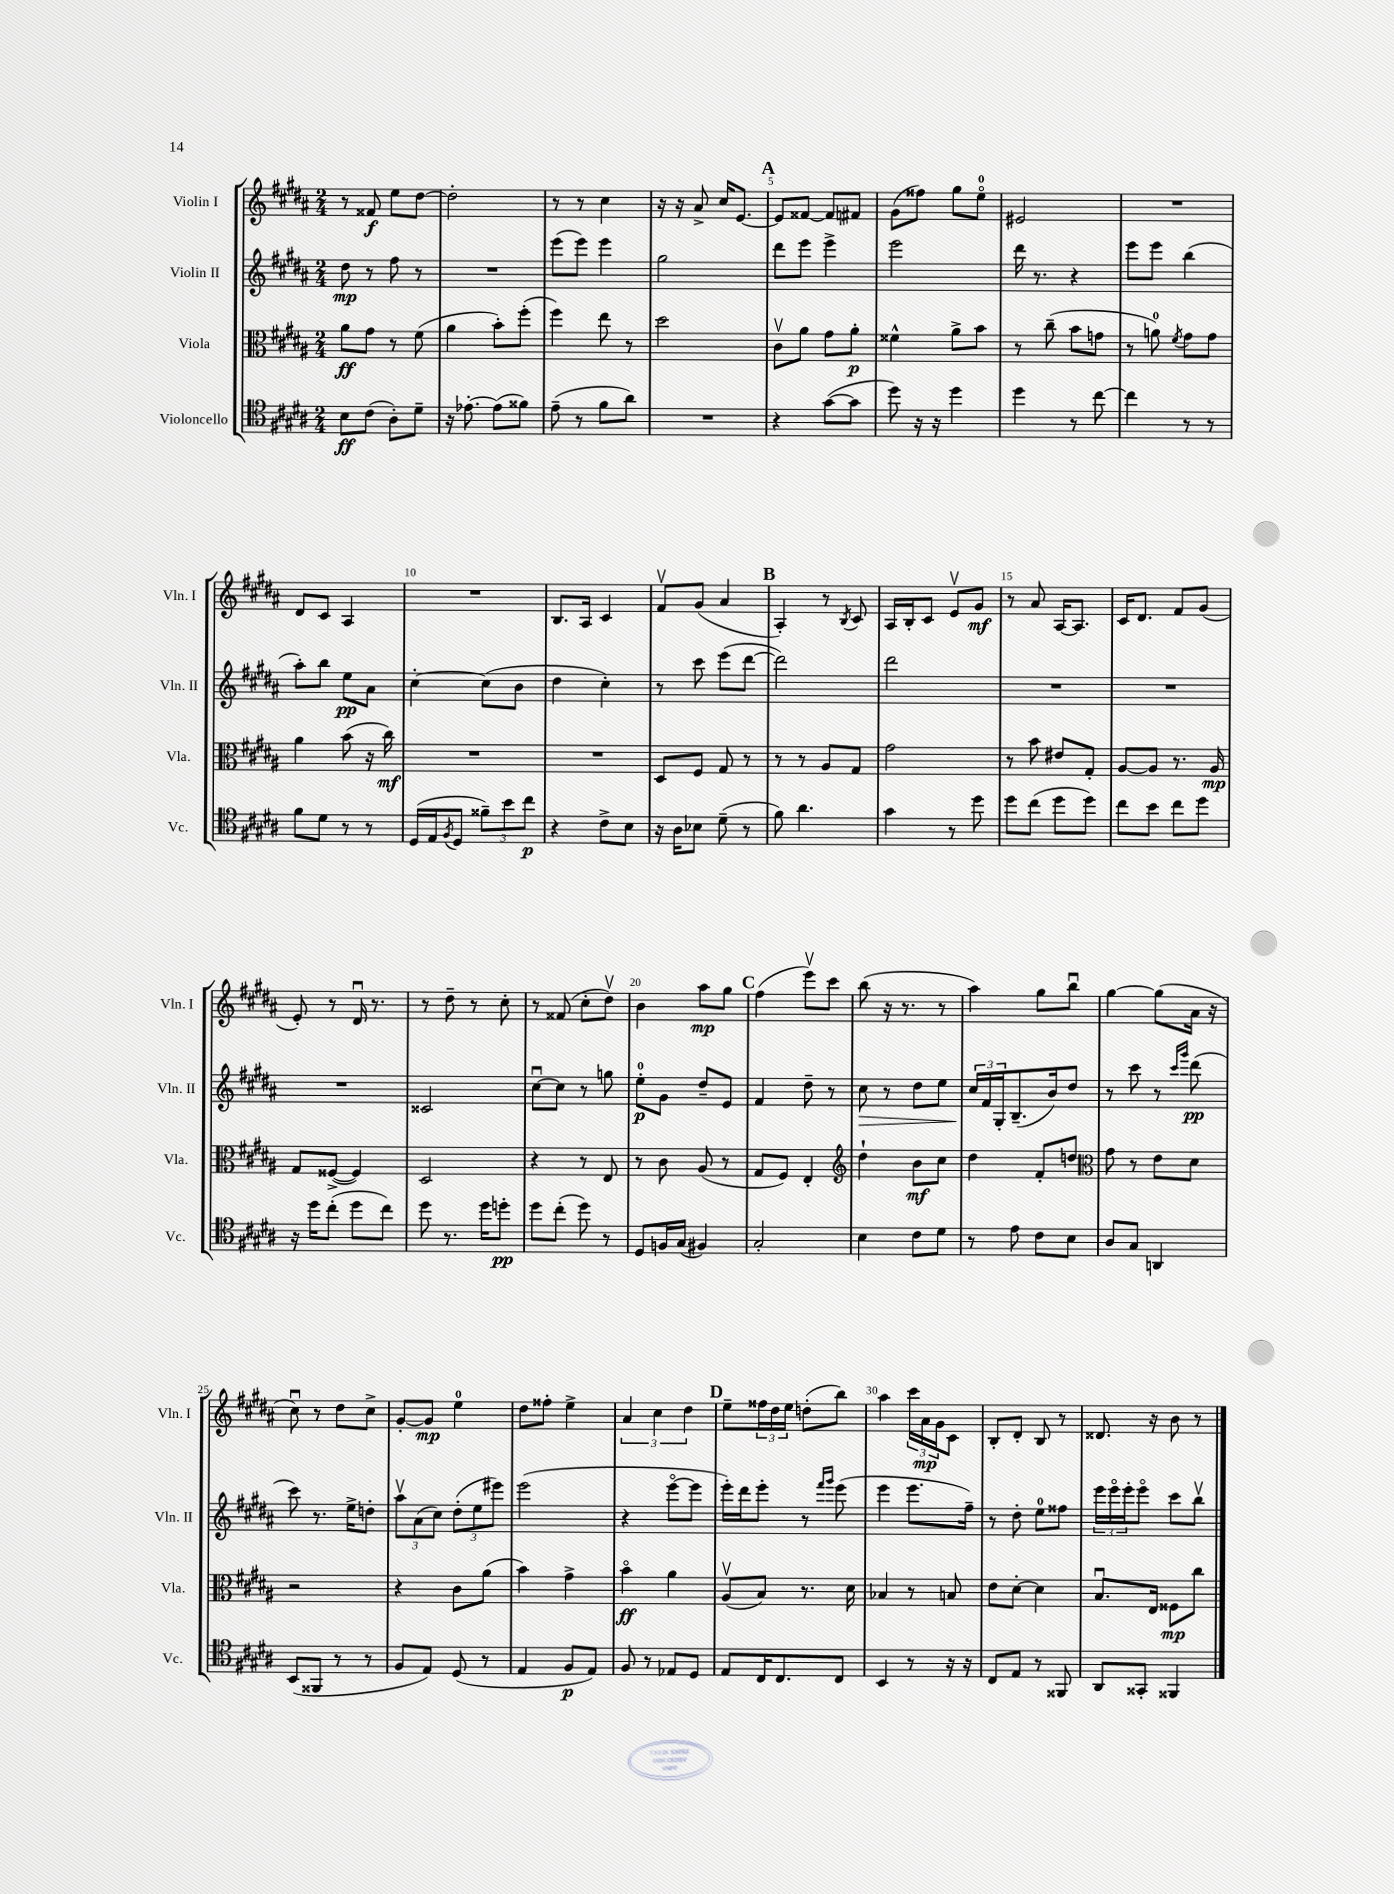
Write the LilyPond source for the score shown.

<<
\new StaffGroup <<
\new Staff = "s0" \with { instrumentName = "Violin I" shortInstrumentName = "Vln. I" } {
    \clef treble \key b \major \numericTimeSignature \time 2/4
    r8 fisis'8\f e''8 dis''8~ |
    dis''2-. |
    r8 r8 cis''4 |
    r16 r16 ais'8-> cis''16 e'8.~ |
    \mark \markup { \bold "A" } e'8 fisis'8~ fisis'8 fis'8 |
    gis'8( fisis''8) gis''8 e''8-0\flageolet |
    eis'2 |
    R2 |
    dis'8 cis'8 ais4 |
    R2 |
    b8. ais16 cis'4 |
    fis'8\upbow gis'8( ais'4 |
    \mark \markup { \bold "B" } ais4-.) r8 \acciaccatura { b8 } cis'8 |
    ais16 b16-. cis'8 e'8\upbow gis'8\mf |
    r8 ais'8 ais16~ ais8. |
    cis'16 dis'8. fis'8 gis'8( |
    e'8-.) r8 dis'16\downbow r8. |
    r8 dis''8-- r8 cis''8-. |
    r8 fisis'8( cis''8-. dis''8\upbow) |
    b'4 ais''8\mp gis''8 |
    \mark \markup { \bold "C" } fis''4( e'''8\upbow) cis'''8 |
    b''8( r16 r8. r8 |
    ais''4) gis''8 b''8\downbow |
    gis''4~ gis''8( ais'16 r16 |
    cis''8\downbow) r8 dis''8 cis''8-> |
    gis'8~-. gis'8\mp e''4-0 |
    dis''8 fisis''8-. e''4-> |
    \tuplet 3/2 { ais'4 cis''4 dis''4 } |
    \mark \markup { \bold "D" } e''8-- \tuplet 3/2 { fisis''16 dis''16 e''16 } d''8-.( b''8) |
    ais''4 \tuplet 3/2 { cis'''16 ais'16\mp gis'16 } cis'8 |
    b8-. dis'8-. b8 r8 |
    disis'8. r16 b'8 r8 \bar "|." |
}
\new Staff = "s1" \with { instrumentName = "Violin II" shortInstrumentName = "Vln. II" } {
    \clef treble \key b \major \numericTimeSignature \time 2/4
    dis''8\mp r8 fis''8 r8 |
    R2 |
    e'''8( e'''8) e'''4 |
    gis''2 |
    \mark \markup { \bold "A" } dis'''8 e'''8 e'''4-> |
    e'''2 |
    dis'''16 r8. r4 |
    e'''8 e'''8 b''4( |
    ais''8-.) b''8 e''8\pp ais'8 |
    cis''4~-. cis''8( b'8 |
    dis''4 cis''4-.) |
    r8 cis'''8 e'''8( dis'''8~ |
    \mark \markup { \bold "B" } dis'''2) |
    dis'''2 |
    R2 |
    R2 |
    R2 |
    cisis'2 |
    cis''8~\downbow cis''8 r8 g''8 |
    e''8-0-.\p gis'8 dis''8-- e'8 |
    \mark \markup { \bold "C" } fis'4 dis''8-- r8 |
    cis''8\> r8 dis''8 e''8 |
    \tuplet 3/2 { cis''16\! fis'16 gis16-. } b8.--( b'16) dis''8 |
    r8 cis'''8 r8 \grace { cis'''16 gis'''16 } dis'''8\pp( |
    cis'''8) r8. e''16-> d''8-. |
    \tuplet 3/2 { ais''8\upbow ais'8( cis''8) } \tuplet 3/2 { dis''8-.( e''8 eis'''8) } |
    e'''2( |
    r4 e'''8~\flageolet e'''8 |
    \mark \markup { \bold "D" } e'''16-.) dis'''16 e'''8-. r8 \grace { fis'''16 gis'''16 } e'''8( |
    e'''4 e'''8. fis''16--) |
    r8 dis''8-. e''8-0 fisis''8 |
    \tuplet 3/2 { e'''16 e'''16\flageolet e'''16-. } e'''8\flageolet cis'''8 b''8\upbow \bar "|." |
}
\new Staff = "s2" \with { instrumentName = "Viola" shortInstrumentName = "Vla." } {
    \clef alto \key b \major \numericTimeSignature \time 2/4
    ais'8\ff gis'8 r8 fis'8( |
    ais'4 b'8-.) fis''8-.( |
    fis''4) e''8 r8 |
    dis''2 |
    \mark \markup { \bold "A" } cis'8\upbow ais'8 gis'8 ais'8-.\p |
    fisis'4-^ ais'8-> b'8 |
    r8 cis''8--( b'8 g'8 |
    r8 a'8-0) \acciaccatura { fis'8 } gis'8 gis'8 |
    ais'4 b'8( r16 cis''16\mf) |
    R2 |
    R2 |
    dis8 fis8 gis8 r8 |
    \mark \markup { \bold "B" } r8 r8 ais8 gis8 |
    gis'2 |
    r8 b'8 eis'8 gis8-. |
    ais8~ ais8 r8. ais16\mp |
    gis8 fisis8~->( fisis4) |
    dis2 |
    r4 r8 e8 |
    r8 cis'8 ais8( r8 |
    \mark \markup { \bold "C" } gis8 fis8) e4-. |
    \clef treble dis''4-! b'8\mf cis''8 |
    dis''4 fis'8-. d''8 |
    \clef alto gis'8 r8 e'8 dis'8 |
    r2 |
    r4 cis'8 ais'8( |
    b'4) gis'4-> |
    b'4\flageolet\ff ais'4 |
    \mark \markup { \bold "D" } ais8\upbow( b8) r8. dis'16 |
    bes4 r8 b8 |
    e'8 dis'8~-. dis'4 |
    b8.\downbow e16 fisis8\mp cis''8 \bar "|." |
}
\new Staff = "s3" \with { instrumentName = "Violoncello" shortInstrumentName = "Vc." } {
    \clef tenor \key b \major \numericTimeSignature \time 2/4
    b8\ff cis'8( ais8-.) dis'8-- |
    r16 ees'8.~-. ees'8( fisis'8) |
    e'8--( r8 fis'8 ais'8) |
    R2 |
    \mark \markup { \bold "A" } r4 gis'8~( gis'8 |
    dis''8) r16 r16 dis''4 |
    dis''4 r8 cis''8~ |
    cis''4 r8 r8 |
    fis'8 dis'8 r8 r8 |
    dis16( e16 \acciaccatura { fis8 } dis8 \tuplet 3/2 { fisis'8--) b'8 cis''8\p } |
    r4 cis'8-> b8 |
    r16 ais16 bes8 dis'8--( r8 |
    \mark \markup { \bold "B" } fis'8) ais'4. |
    gis'4 r8 dis''8 |
    dis''8 cis''8( dis''8 dis''8) |
    cis''8 b'8 cis''8 dis''8 |
    r16 dis''16 cis''8-.( dis''8 cis''8) |
    dis''8 r8. dis''16 d''8-.\pp |
    dis''8 cis''8-.( dis''8) r8 |
    dis8 f16 gis16( fis4) |
    \mark \markup { \bold "C" } gis2-. |
    b4 cis'8 dis'8 |
    r8 e'8 cis'8 b8 |
    ais8 gis8 a,4 |
    b,8( fisis,8 r8 r8 |
    fis8 e8) dis8( r8 |
    e4 fis8\p e8) |
    fis8 r8 ees8 dis8 |
    \mark \markup { \bold "D" } e8 cis16 cis8. cis8 |
    b,4 r8 r16 r16 |
    cis8 e8 r8 fisis,8 |
    ais,8 gisis,8-. fisis,4 \bar "|." |
}
>>
>>
\layout { \context { \Score \override BarNumber.break-visibility = ##(#f #t #t) barNumberVisibility = #(every-nth-bar-number-visible 5) } }
